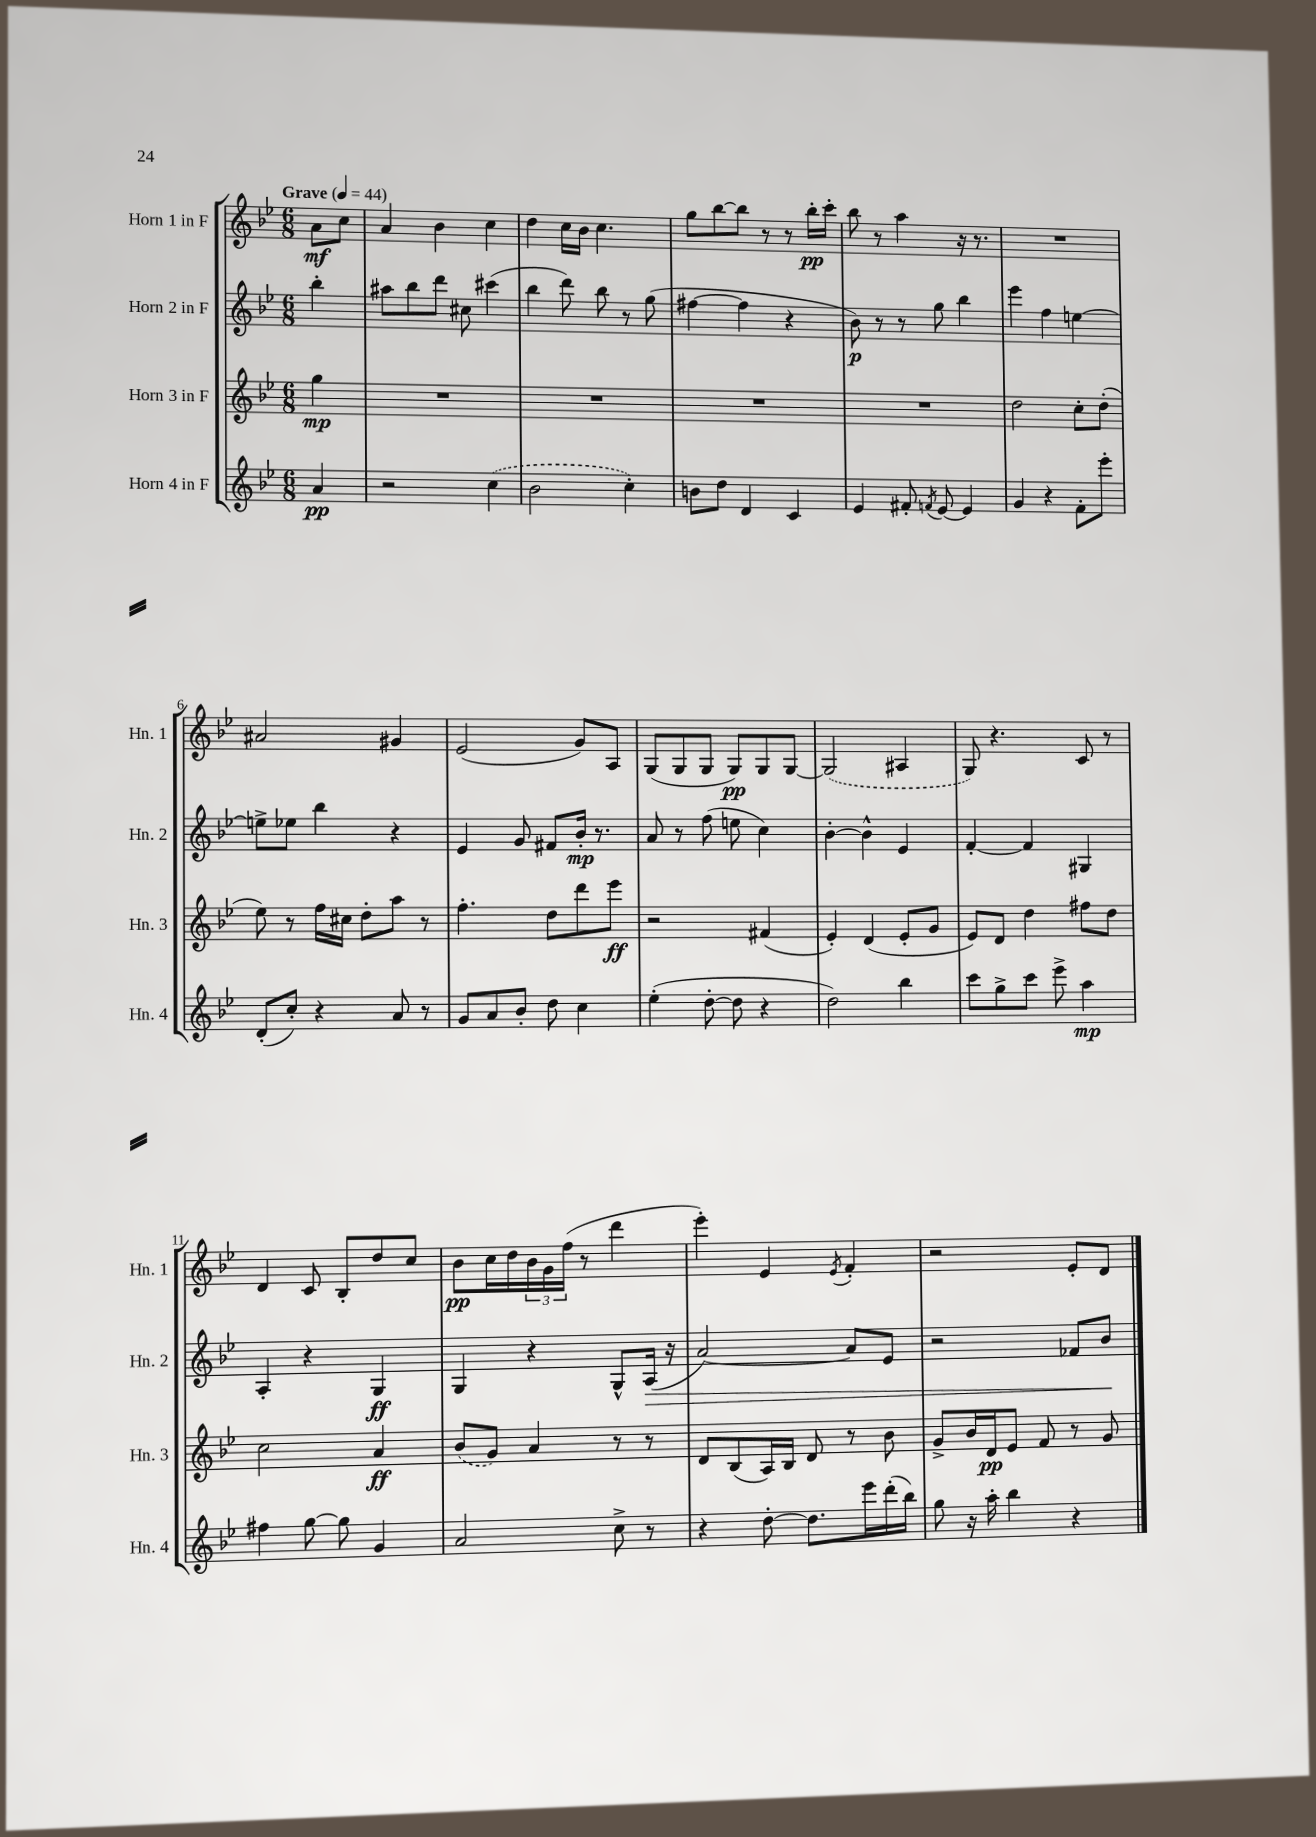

**kern	**dynam	**kern	**dynam	**kern	**dynam	**kern	**dynam
*part4	*part4	*part3	*part3	*part2	*part2	*part1	*part1
*staff4	*staff4	*staff3	*staff3	*staff2	*staff2	*staff1	*staff1
*I"Horn 4 in F	*	*I"Horn 3 in F	*	*I"Horn 2 in F	*	*I"Horn 1 in F	*
*I'Hn. 4	*	*I'Hn. 3	*	*I'Hn. 2	*	*I'Hn. 1	*
*clefG2	*	*clefG2	*	*clefG2	*	*clefG2	*
*k[b-e-]	*	*k[b-e-]	*	*k[b-e-]	*	*k[b-e-]	*
*M6/8	*	*M6/8	*	*M6/8	*	*M6/8	*
*MM44	*	*MM44	*	*MM44	*	*MM44	*
=	=	=	=	=	=	=	=
!	!	!	!	!	!	!LO:TX:a:B:t=Grave	!
4a/	pp	4gg\	mp	4bb-'\	.	8a\L	mf
.	.	.	.	.	.	8cc\J	.
=1	=1	=1	=1	=1	=1	=1	=1
2r	.	2.r	.	8aa#X\L	.	4a/	.
.	.	.	.	8bb-\	.	.	.
.	.	.	.	8ddd\J	.	4b-\	.
.	.	.	.	8cc#X\	.	.	.
(4cc\	.	.	.	(4ccc#X\	.	4cc\	.
=2	=2	=2	=2	=2	=2	=2	=2
2b-\	.	2.r	.	4bb-\	.	4dd\	.
.	.	.	.	8ddd\)	.	16cc\LL	.
.	.	.	.	.	.	16b-\JJ	.
.	.	.	.	8bb-\	.	4.cc\	.
4cc'\)	.	.	.	8r	.	.	.
.	.	.	.	(8gg\	.	.	.
=3	=3	=3	=3	=3	=3	=3	=3
8bn\L	.	2.r	.	[4ff#X\	.	8gg\L	.
8dd\J	.	.	.	.	.	[8bb-\	.
4d/	.	.	.	4ff#\]	.	8bb-\J]	.
.	.	.	.	.	.	8r	.
4c/	.	.	.	4r	.	8r	.
.	.	.	.	.	.	16bb-'\LL	pp
.	.	.	.	.	.	16ccc'\JJ	.
=4	=4	=4	=4	=4	=4	=4	=4
4e-/	.	2.r	.	8b-\)	p	8bb-\	.
.	.	.	.	8r	.	8r	.
8f#X'/	.	.	.	8r	.	4aa\	.
8qfn/	.	.	.	.	.	.	.
[8e-/	.	.	.	8gg\	.	.	.
4e-/]	.	.	.	4bb-\	.	16r	.
.	.	.	.	.	.	8.r	.
=5	=5	=5	=5	=5	=5	=5	=5
4g/	.	2dd\	.	4eee-\	.	2.r	.
4r	.	.	.	4ff\	.	.	.
8f'\L	.	8cc'\L	.	[4een\	.	.	.
8eee-'\J	.	(8dd'\J	.	.	.	.	.
!!LO:LB:g=z
=6	=6	=6	=6	=6	=6	=6	=6
(8d'/L	.	8ee-\)	.	8een^\L]	.	2a#X/	.
8cc'/J)	.	8r	.	8ee-X\J	.	.	.
4r	.	16ff\LL	.	4bb-\	.	.	.
.	.	16cc#X\JJ	.	.	.	.	.
.	.	8dd'\L	.	.	.	.	.
8a/	.	8aa\J	.	4r	.	4g#X/	.
8r	.	8r	.	.	.	.	.
=7	=7	=7	=7	=7	=7	=7	=7
8g/L	.	4.ff'\	.	4e-/	.	(2e-/	.
8a/	.	.	.	.	.	.	.
8b-'/J	.	.	.	8g/	.	.	.
8dd\	.	8dd\L	.	8f#X/L	.	.	.
4cc\	.	8ddd\	.	16b-'/Jk	mp	8g/L)	.
.	.	.	.	8.r	.	.	.
.	.	8eee-\J	ff	.	.	8A/J	.
=8	=8	=8	=8	=8	=8	=8	=8
(4ee-'\	.	2r	.	8a/	.	(8G/L	.
.	.	.	.	8r	.	8G/	.
[8dd'\	.	.	.	(8ff\	.	8G/J	.
8dd\]	.	.	.	8een\	.	8G/L)	pp
4r	.	(4f#X/	.	4cc\)	.	8G/	.
.	.	.	.	.	.	[8G/J	.
=9	=9	=9	=9	=9	=9	=9	=9
2dd\)	.	4e-'/)	.	[4b-'\	.	(2G/]	.
.	.	(4d/	.	4b-^^\]	.	.	.
4bb-\	.	8e-'/L	.	4e-/	.	4A#X/	.
.	.	8g/J	.	.	.	.	.
=10	=10	=10	=10	=10	=10	=10	=10
8ccc\L	.	8e-/L)	.	[4f'/	.	8G/)	.
8gg^\	.	8d/J	.	.	.	4.r	.
8ccc\J	.	4dd\	.	4f/]	.	.	.
8eee-^\	.	.	.	.	.	.	.
4aa\	mp	8ff#X\L	.	4G#X/	.	8c/	.
.	.	8dd\J	.	.	.	8r	.
!!LO:LB:g=z
=11	=11	=11	=11	=11	=11	=11	=11
4ff#X\	.	2cc\	.	4A'/	.	4d/	.
[8gg\	.	.	.	4r	.	8c/	.
8gg\]	.	.	.	.	.	8B-'/L	.
4g/	.	4a/	ff	4G/	ff	8dd/	.
.	.	.	.	.	.	8cc/J	.
=12	=12	=12	=12	=12	=12	=12	=12
2a/	.	(8b-/L	.	4G/	.	8b-\L	pp
.	.	8g/J)	.	.	.	16cc\L	.
.	.	.	.	.	.	16dd\	.
.	.	4a/	.	4r	.	24b-\	.
.	.	.	.	.	.	24g\	.
.	.	.	.	.	.	(24ff\JJ	.
.	.	.	.	.	.	8r	.
8cc^\	.	8r	.	8G^^/L	.	4ddd\	.
!	!	!	!	!	!LO:HP:b	!	!
8r	.	8r	.	(16A/Jk	>	.	.
.	.	.	.	16r	.	.	.
=13	=13	=13	=13	=13	=13	=13	=13
4r	.	8d/L	.	[2a/)	.	4eee-'\)	.
.	.	(8B-/	.	.	.	.	.
[8dd'\	.	16A/L)	.	.	.	4e-/	.
.	.	16B-/JJ	.	.	.	.	.
8.dd\L]	.	8d/	.	.	.	.	.
.	.	.	.	.	.	8qe-/	.
.	.	8r	.	8a/L]	.	4f'/	.
16eee-\L	.	.	.	.	.	.	.
(16ddd'\	.	8b-\	.	8e-/J	.	.	.
16bb-\JJ)	.	.	.	.	.	.	.
=14	=14	=14	=14	=14	=14	=14	=14
8gg\	.	8g^/L	.	2r	.	2r	.
16r	.	16b-/L	.	.	.	.	.
16aa'\	.	16d/J	pp	.	.	.	.
4bb-\	.	8e-/J	.	.	.	.	.
.	.	8f/	.	.	.	.	.
4r	.	8r	.	8f-X/L	.	8e-'/L	.
.	.	8g/	.	8b-/J	.	8d/J	.
.	.	.	.	.	]	.	.
==	==	==	==	==	==	==	==
*-	*-	*-	*-	*-	*-	*-	*-
